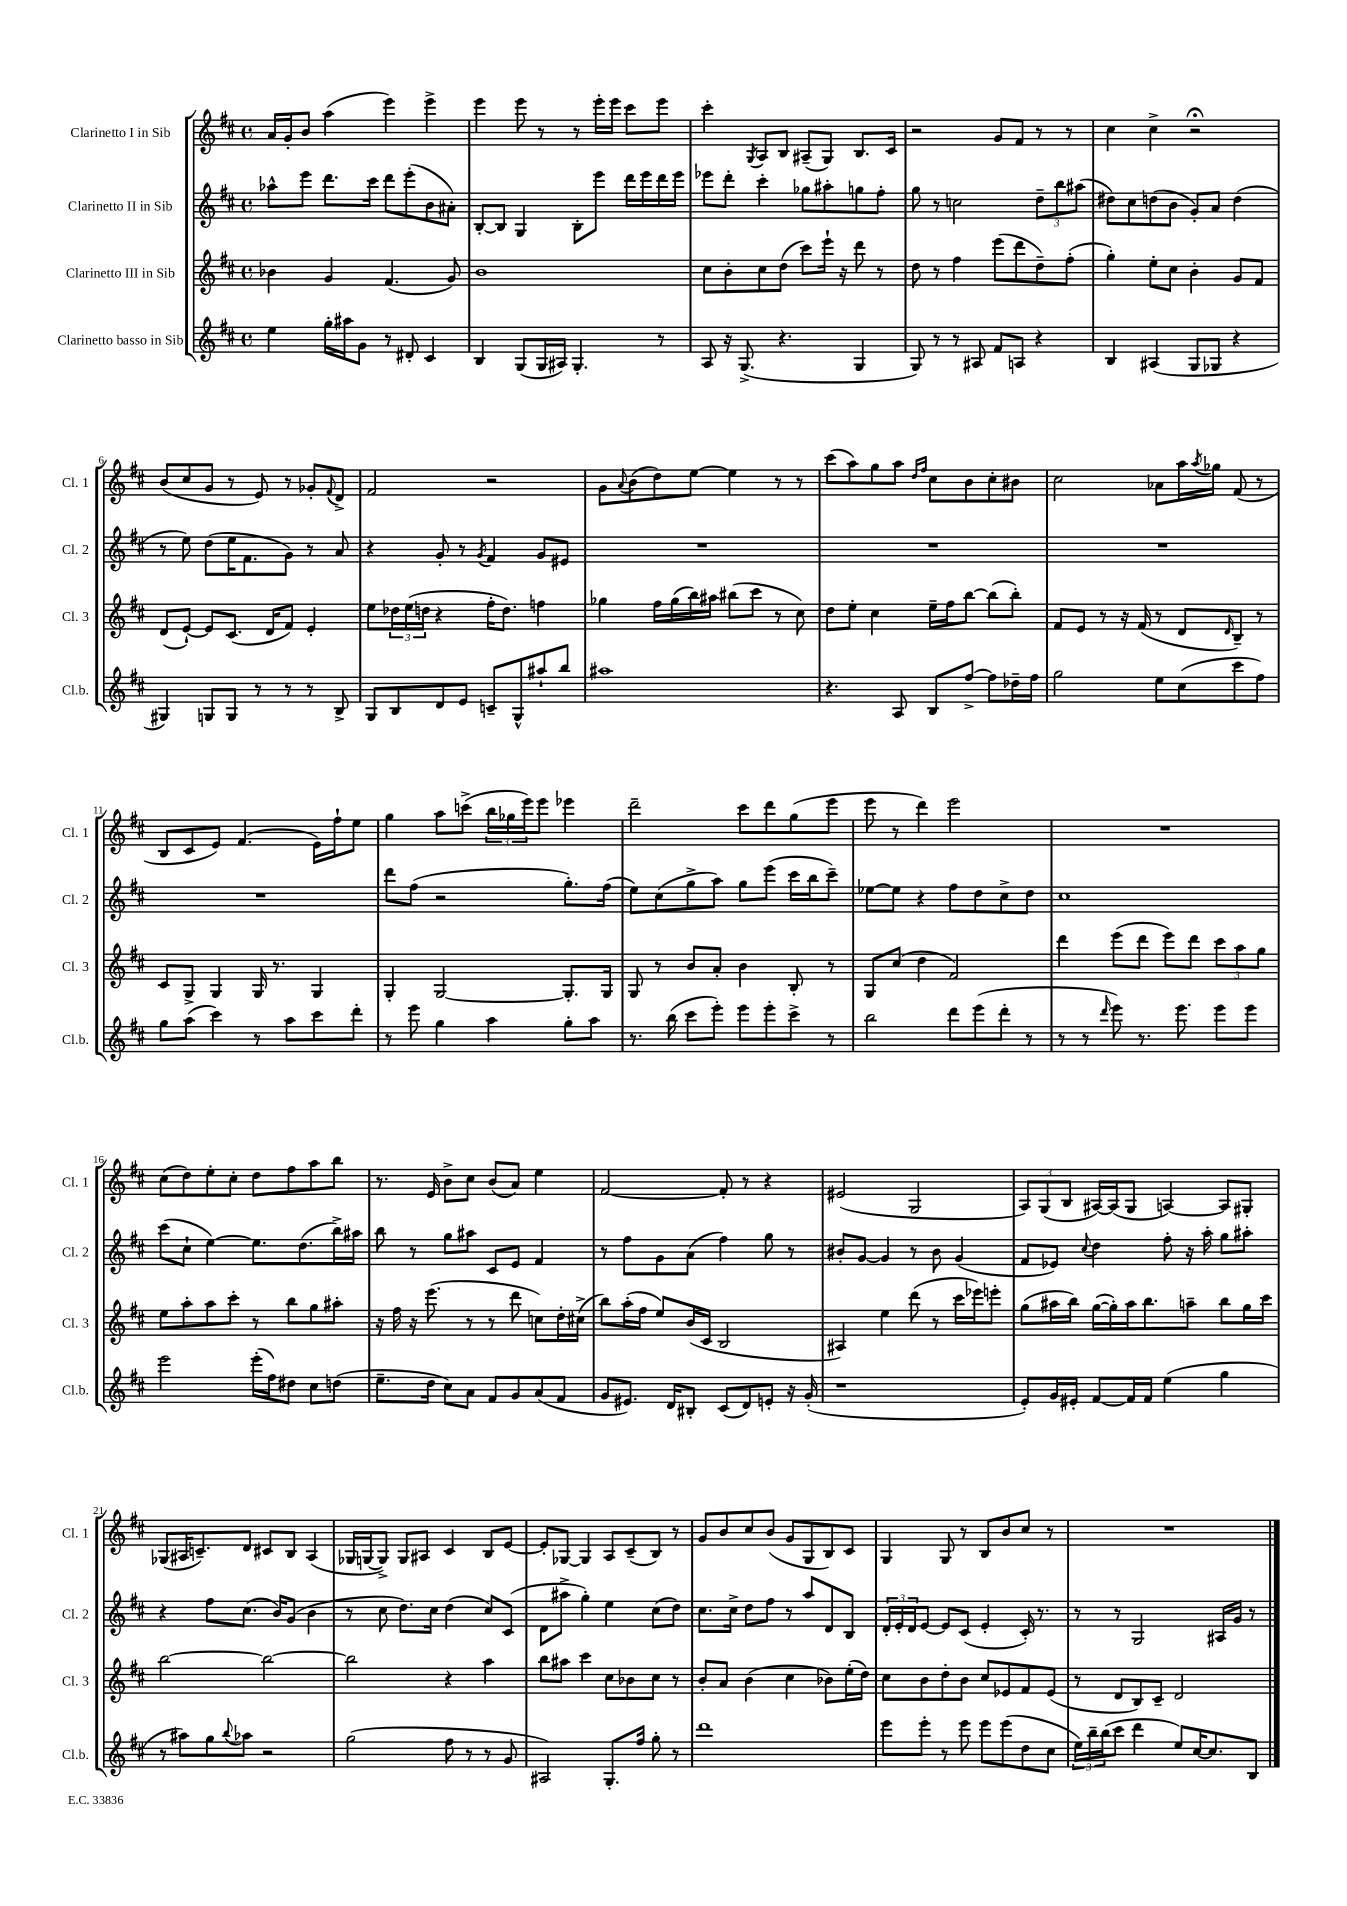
<<
\new StaffGroup <<
\new Staff = "s0" \with { instrumentName = "Clarinetto I in Sib" shortInstrumentName = "Cl. 1" } {
    \clef treble \key d \major \defaultTimeSignature \time 4/4
    a'16 g'16-. b'8 a''4( e'''4) e'''4-> |
    e'''4 e'''8 r8 r8 e'''16-. e'''16 cis'''8 e'''8 |
    cis'''4-. \acciaccatura { g8 } a8 b8 ais8--( g8) b8. cis'16 |
    r2 g'8 fis'8 r8 r8 |
    cis''4 cis''4-> r2\fermata |
    b'8( cis''8 g'8 r8 e'8) r8 ges'8-. \appoggiatura { fis'8 } d'8-> |
    fis'2 r2 |
    g'8 \appoggiatura { a'8 } b'8( d''8) e''8~ e''4 r8 r8 |
    cis'''8( a''8) g''8 a''8 \grace { d''16 fis''16 } cis''8 b'8 cis''8-. bis'8 |
    cis''2 aes'8 a''16 \acciaccatura { a''8 } ges''16 fis'8( r8 |
    b8 cis'8 e'8) fis'4.( e'16) fis''16-! e''8 |
    g''4 a''8 c'''8->( \tuplet 3/2 { b''16 ges''16 e'''16) } e'''8 ees'''4 |
    d'''2-- cis'''8 d'''8 g''8( e'''8 |
    e'''8 r8 d'''4) e'''2 |
    R1 |
    cis''8( d''8) e''8-. cis''8-. d''8 fis''8 a''8 b''8 |
    r8. e'16 b'8-> cis''8 b'8( a'8) e''4 |
    fis'2~ fis'8-. r8 r4 |
    eis'2( g2 |
    \tuplet 3/2 { a8) g8( b8 } ais16~) ais16( g8 a4~) a8 gis8-. |
    ges8( ais16 c'8.--) d'8 cis'8 b8 ais4( |
    ges16 g16~ g8->) g8 ais8 cis'4 b8 e'8~ |
    e'8-. ges8~ ges4 a8 cis'8--( b8) r8 |
    g'8 b'8 cis''8 b'8( g'8 g8 b8) cis'8 |
    g4 g8 r8 b8 b'8 cis''8 r8 |
    R1 \bar "|." |
}
\new Staff = "s1" \with { instrumentName = "Clarinetto II in Sib" shortInstrumentName = "Cl. 2" } {
    \clef treble \key d \major \defaultTimeSignature \time 4/4
    aes''8-^ e'''8 d'''8. cis'''16 d'''8 e'''8-.( b'8 ais'8-.) |
    b8~-. b8 g4 b8-. e'''8 d'''16 e'''16 d'''16 e'''16 |
    ees'''8 d'''8-. cis'''4-. ges''8 ais''8-. g''8 fis''8-. |
    g''8 r8 c''2 \tuplet 3/2 { d''8-- b''8 ais''8( } |
    dis''8) cis''8 d''8( b'8 g'8-.) a'8 d''4( |
    r8 e''8) d''8( e''16 fis'8. g'8) r8 a'8 |
    r4 g'8-. r8 \acciaccatura { g'8 } fis'4 g'8 eis'8 |
    R1 |
    R1 |
    R1 |
    R1 |
    d'''8 fis''8( r2 g''8.-.) fis''16( |
    e''8) cis''8( g''8-> a''8) g''8 e'''8( cis'''16 b''16 cis'''8--) |
    ees''8~ ees''8 r4 fis''8 d''8 cis''8-> d''8 |
    cis''1 |
    cis'''8( cis''8-! e''4~) e''8. d''8.( b''16->) ais''16 |
    b''8 r8 g''8 ais''8 cis'8 e'8 fis'4 |
    r8 fis''8 g'8 a'8( fis''4) g''8 r8 |
    bis'8-. g'8~ g'4 r8 bis'8 g'4( |
    fis'8 ees'8) \appoggiatura { cis''8 } d''4 fis''8-. r16 a''16-. g''8 ais''8-. |
    r4 fis''8 cis''8.( b'16) g'8( b'4 |
    r8 cis''8 d''8.) cis''16 d''4( cis''8) cis'8( |
    d'8 ais''8-> g''4-.) e''4 cis''8( d''8) |
    cis''8. cis''16-> d''8 fis''8 r8 a''8 d'8 b8 |
    \tuplet 3/2 { d'16-. e'16-. d'16 } e'8~ e'8 cis'8( e'4-. cis'16-.) r8. |
    r8 r8 g2 ais16 g'16 r8 \bar "|." |
}
\new Staff = "s2" \with { instrumentName = "Clarinetto III in Sib" shortInstrumentName = "Cl. 3" } {
    \clef treble \key d \major \defaultTimeSignature \time 4/4
    bes'4 g'4 fis'4.( g'8) |
    b'1 |
    cis''8 b'8-. cis''8 d''8( cis'''8) e'''16-! r16 d'''8 r8 |
    d''8 r8 fis''4 e'''8( d'''8 d''8--) fis''8-.( |
    g''4-.) e''8-. cis''8 b'4-. g'8 fis'8 |
    d'8( e'8~-!) e'8 cis'8.( d'16 fis'8) e'4-. |
    e''8 \tuplet 3/2 { des''16 e''16( d''16 } r4 fis''16-. d''8.) f''4 |
    ges''4 fis''16 ges''16( b''16) ais''16 bis''8( cis'''8 r8 cis''8) |
    d''8 e''8-. cis''4 e''16-- fis''16 b''8~ b''8( b''8-.) |
    fis'8 e'8 r8 r16 fis'16( r8 d'8 \grace { d'16 } b8--) r8 |
    cis'8 g8-> g4 g16 r8. g4 |
    g4-. g2~ g8.-. g16 |
    g8 r8 b'8 a'8-. b'4 b8-. r8 |
    g8 cis''8( d''4 fis'2) |
    d'''4 e'''8( d'''8 e'''8) d'''8 \tuplet 3/2 { cis'''8 a''8 g''8 } |
    e''8 a''8-. a''8 cis'''8-. r8 b''8 g''8 ais''8-. |
    r16 fis''16 r16 e'''8.( r8 r8 d'''8 c''8) d''16-. cis''16->( |
    b''8) a''16-.( fis''16 e''8) b'16( cis'16 b2 |
    ais4) e''4 d'''8( r8 cis'''16 ees'''16) e'''8-. |
    g''8( ais''16 b''16) g''16~( g''16-.) ais''16 b''8. a''8-- b''8 g''16 cis'''16 |
    b''2~ b''2~ |
    b''2 r4 a''4 |
    b''8 ais''8 cis'''4 cis''8 bes'8 cis''8 r8 |
    b'8-. a'8 b'4( cis''4 bes'8) e''16-.( d''16) |
    cis''8 b'8 d''8-. b'8 cis''8 ees'8 fis'8 ees'8( |
    r8 d'8 b8) cis'8-- d'2 \bar "|." |
}
\new Staff = "s3" \with { instrumentName = "Clarinetto basso in Sib" shortInstrumentName = "Cl.b." } {
    \clef treble \key d \major \defaultTimeSignature \time 4/4
    e''4 g''16-. ais''16 g'8 r8 dis'8-. cis'4 |
    b4 g8( g16 ais16) g4.-. r8 |
    a8 r16 g8.->( r4. g4 |
    g8) r8 r8 ais8 fis'8 a8 r4 |
    b4 ais4( g8 ges8 r4 |
    gis4) g8 g8 r8 r8 r8 b8-> |
    g8 b8 d'8 e'8 c'8-- g8-^ ais''8-! b''8 |
    ais''1 |
    r4. a8 b8 fis''8~-> fis''8 des''16-- fis''16 |
    g''2 e''8 cis''8( cis'''8 fis''8) |
    g''8 a''8( cis'''4) r8 a''8 cis'''8 d'''8-. |
    r8 e'''8 g''4 a''4 g''8-. a''8 |
    r8. b''16( cis'''8 e'''8-.) e'''8 e'''8-. cis'''8-> r8 |
    b''2 d'''8 e'''8( d'''8-. r8 |
    r8 r8 \grace { d'''16 } e'''8) r8. e'''8. e'''8 e'''8 |
    e'''2 e'''16-.( fis''16) dis''8 cis''8 d''8( |
    e''8.-- d''16 cis''8) a'8 fis'8 g'8 a'8( fis'8 |
    g'8 eis'8.) d'16 bis8-. cis'8( d'8) e'8-. r16 g'16-.( |
    r1 |
    e'8-.) g'16 eis'16-. fis'8~ fis'16 fis'16 e''4( g''4 |
    r8 ais''8) g''8 \appoggiatura { b''8 } aes''8 r2 |
    g''2( fis''8 r8 r8 g'8 |
    ais2) g8.-. fis''16 g''8-. r8 |
    d'''1 |
    e'''8 e'''8-. r8 e'''8 e'''8 e'''8( d''8 cis''8 |
    \tuplet 3/2 { e''16) b''16-- b''16( } cis'''8 d'''4 e''8) cis''16~ cis''8. b8 \bar "|." |
}
>>
>>
